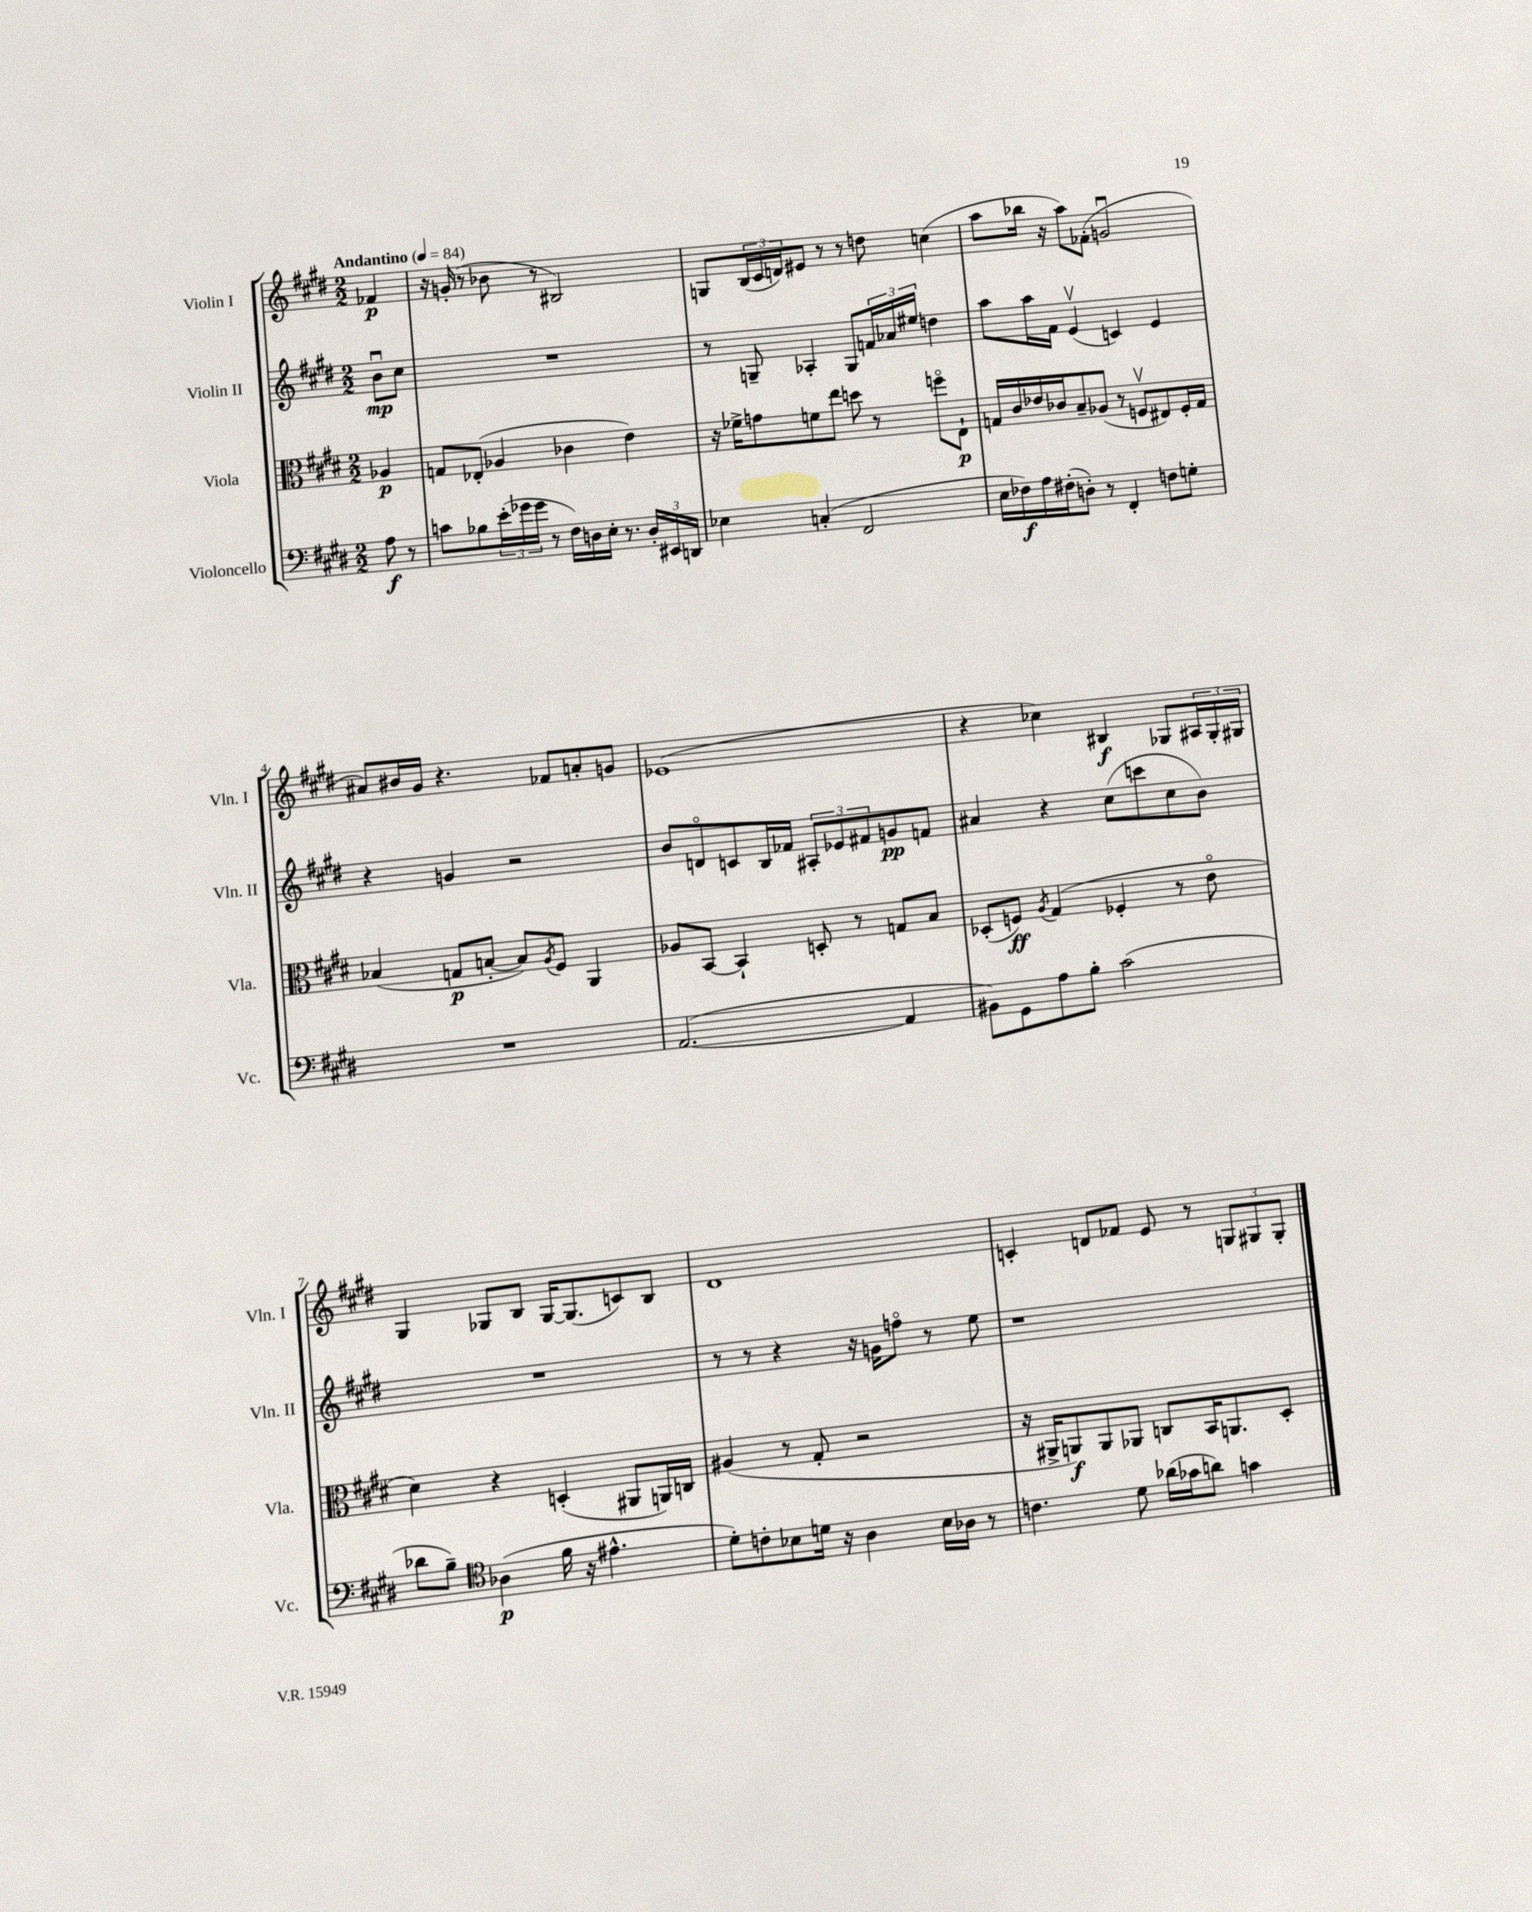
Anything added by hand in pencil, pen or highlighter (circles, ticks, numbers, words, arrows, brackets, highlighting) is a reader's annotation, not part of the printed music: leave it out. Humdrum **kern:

**kern	**kern	**kern	**kern
*staff4	*staff3	*staff2	*staff1
*clefF4	*clefC3	*clefG2	*clefG2
*k[f#c#g#d#]	*k[f#c#g#d#]	*k[f#c#g#d#]	*k[f#c#g#d#]
*M2/2	*M2/2	*M2/2	*M2/2
*MM84	*MM84	*MM84	*MM84
8A\	4A-/	8bu\L	4f-/
8r	.	8cc#\J	.
=	=	=	=
8c\L	8G/L	1r	16r
.	.	.	(16g'/
8B-\	(8E-'/J	.	8r
(24e'\L	4A-/	.	8b-\
24g-\	.	.	.
24g-\JJ	.	.	.
8r	.	.	8r
16F#\LL)	4c-\	.	2B#/)
16D\	.	.	.
16E'\JJ	.	.	.
8.r	.	.	.
.	4e\)	.	.
24D'/LL	.	.	.
24EE#/	.	.	.
24DD/JJ	.	.	.
=	=	=	=
4E-\	16r	8r	8G/L
.	16f-^\LK	.	.
.	8g\	8G~/	(24B/L
.	.	.	24c#/
.	.	.	24d/J)
(4C'/	8f\	4A-'/	8e#/J
.	8ee\J	.	8r
2FF#/	8dd\	8G/L	8r
.	8r	24f/L	8dd\
.	.	24a-/	.
.	.	24ee#/JJ	.
.	8ffo\L	4dd\	(4cc\
.	8E`\J	.	.
=	=	=	=
16E\LL	16G/LL	8aa\L	8aa\L
16F-\)	16c#/	.	.
16A\	16e-/	16aa\L	16bb-\Jk
(16F#'\J	16c-/J	16f#\JJ	16r
8D'\J)	8B~/	(4ev/	8aa\L)
8r	(8A-/J	.	(8f-'\J
4FF#'/	8r	4c/)	2gu/
.	8Fv/L	.	.
8F\L	8E#/)	4e/	.
8G'\J	16F'/L	.	.
.	16G/JJ	.	.
=	=	=	=
1r	(4B-/	4r	8a#/L)
.	.	.	16b#/L
.	.	.	16g#/JJ
.	8G/L	4g/	4.r
.	[8B'/J	.	.
.	8B/]L)	2r	.
.	8qA/	.	.
.	8F#/J	.	8f-/L
.	4AA/	.	8a'/
.	.	.	8g/J
=	=	=	=
([2.AA/	8A-/L	8b/L	(1e-
.	[8BB/J	8do/	.
.	4BB`/]	8c/	.
.	.	16B/L	.
.	.	16f-/JJ	.
.	8D'/	12A#'/L	.
.	.	12e-/	.
.	8r	.	.
.	.	12f#/	.
4AA/]	8G/L	8g/	.
.	8B/J	8f/J	.
=	=	=	=
8BB#\L)	(8D-'/L	4a#/	4r
8GG#\	8F/J)	.	.
.	8qA/	.	.
8A\	(4G#/	4r	4cc-\)
8B'\J	.	.	.
(2c#\	4F-'/	(8cc#\L	4B#/
.	.	8ccc\	.
.	8r	8cc#\	8G-/L
.	8eo\	8b\J)	24A#/L
.	.	.	24G-'/
.	.	.	24G#/JJ
=	=	=	=
8d-\L	4d#\)	1r	4G#/
8B~\J)	.	.	.
*clefC4	*	*	*
(4A-\	4r	.	8G-/L
.	.	.	8B/J
16f#\	(4D'/	.	[16G-/LK
16r	.	.	(8.G-/]
4.e#^^\	.	.	.
.	8AA#/L	.	8c/)
.	16AA/L)	.	8B/J
.	16C/JJ	.	.
=	=	=	=
8d#'\L)	(4A#/	8r	1d#
8c'\	.	8r	.
8B-\	8r	4r	.
16d\Jk	8G#'/	.	.
16r	.	.	.
4A\	2r	16r	.
.	.	16g\LK	.
.	.	8ffo\J	.
16B-\LL	.	8r	.
16A-\JJ	.	.	.
8r	.	8ee\	.
=	=	=	=
4.c\	16r	1r	4c'/
.	16AA#^/LK	.	.
.	8AA/)	.	.
.	8AA/	.	8d/L
8d#\	8AA-/J	.	8f-/J
(16a-\LL	8C/L	.	8e/
16g-\J	.	.	.
8a\J)	16BB/K	.	8r
.	8.AA/	.	.
4g\	.	.	12G/L
.	.	.	12G#/
.	8D#'/J	.	.
.	.	.	12G#'/J
==	==	==	==
*-	*-	*-	*-
